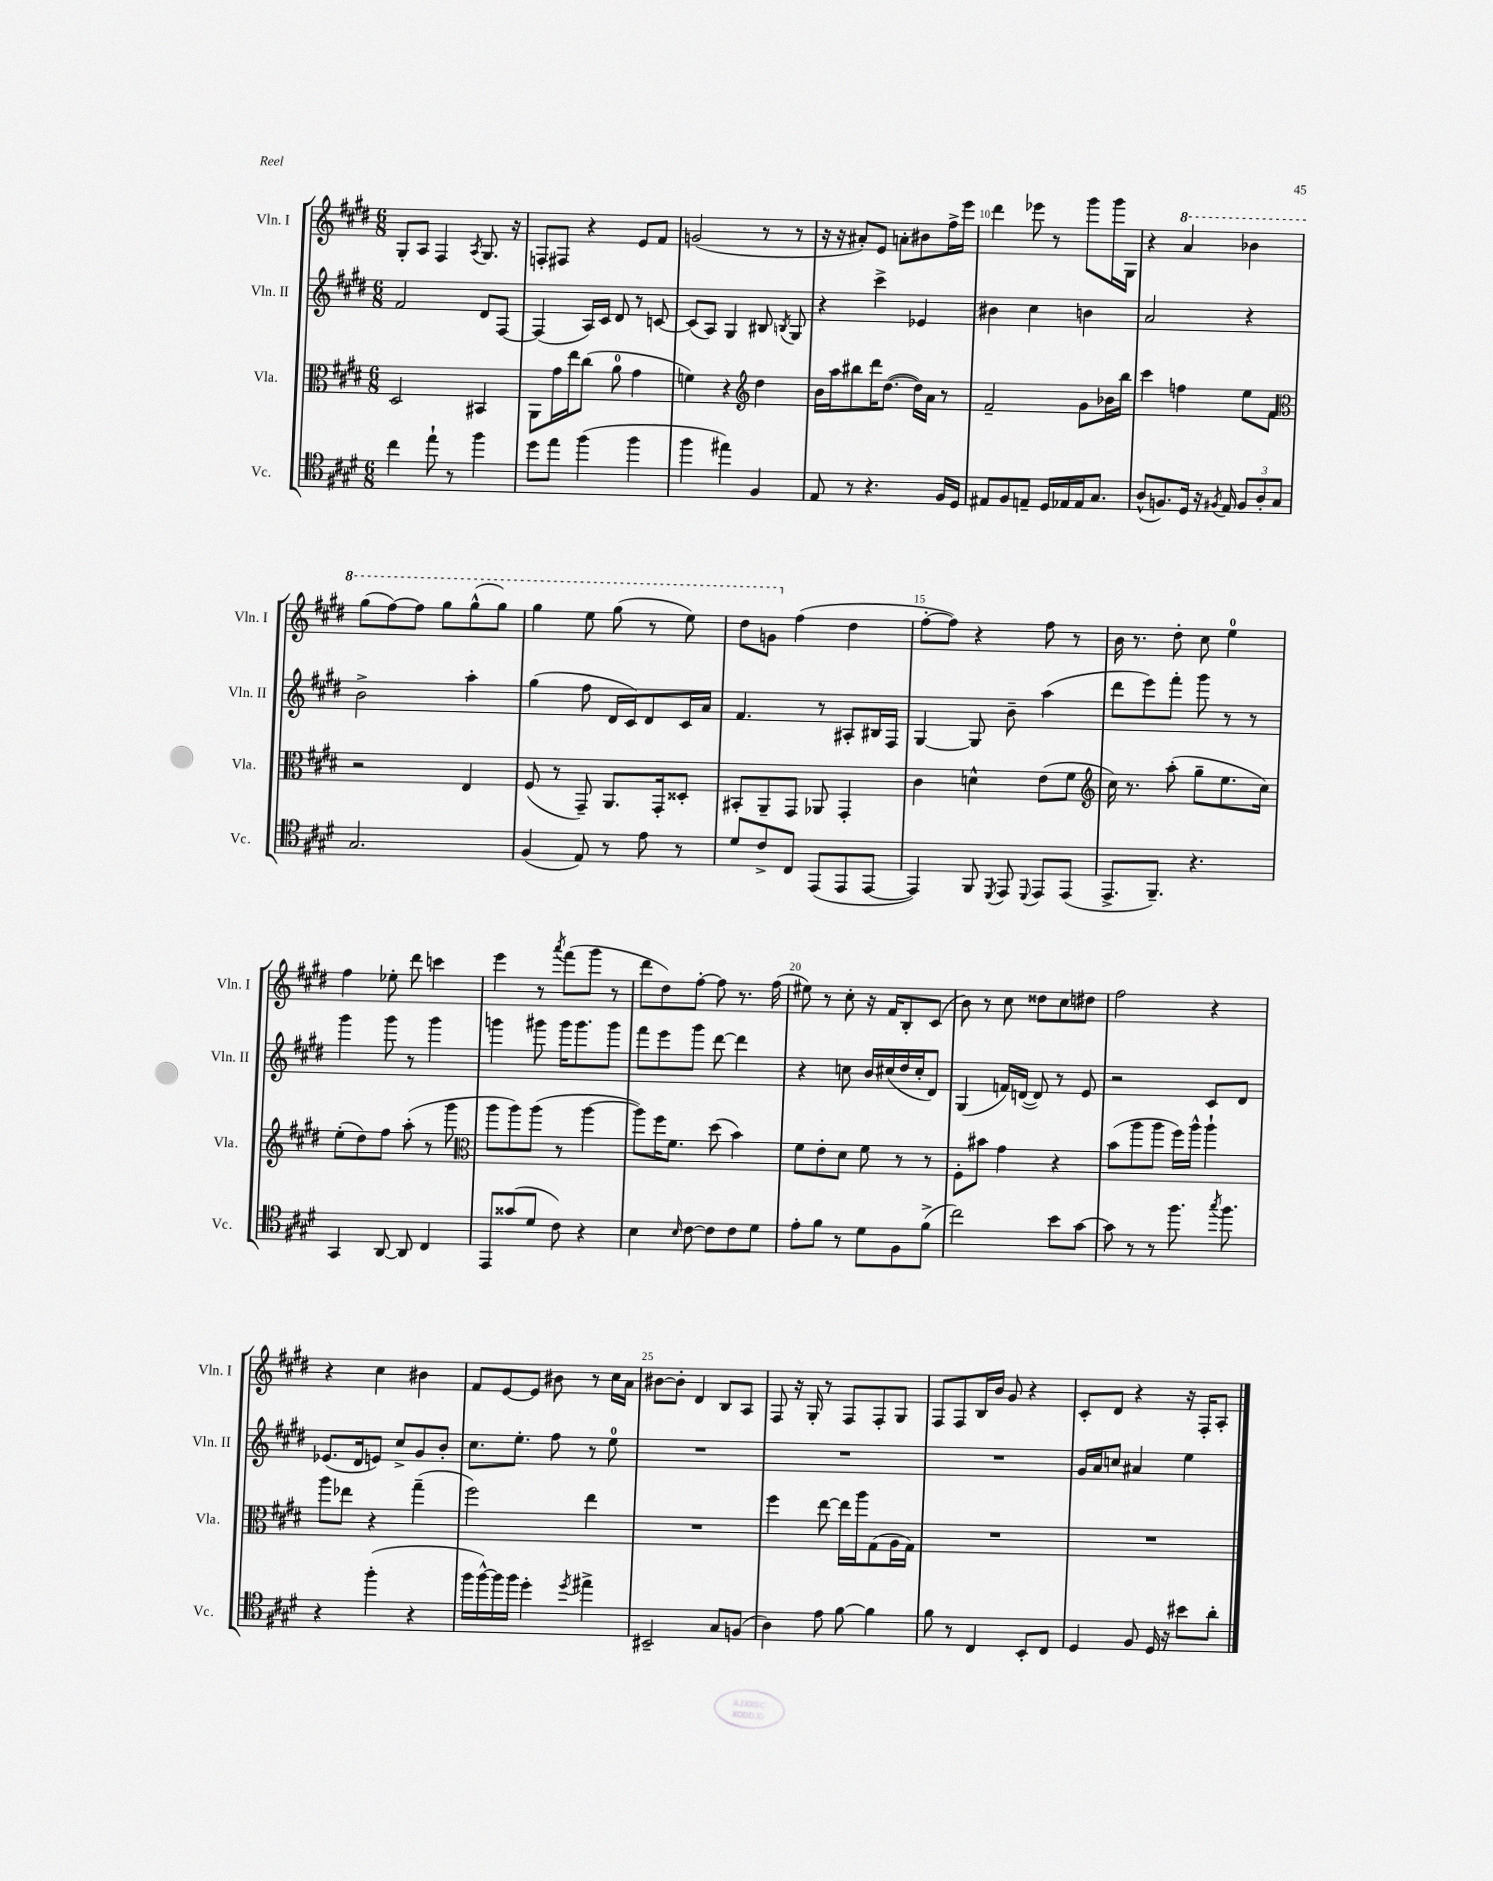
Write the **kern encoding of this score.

**kern	**kern	**kern	**kern
*staff4	*staff3	*staff2	*staff1
*clefC4	*clefC3	*clefG2	*clefG2
*k[f#c#g#d#]	*k[f#c#g#d#]	*k[f#c#g#d#]	*k[f#c#g#d#]
*M6/8	*M6/8	*M6/8	*M6/8
4cc#	2D#	2f#	8G#'
.	.	.	8A
8ee`	.	.	4F#
8r	.	.	.
.	.	.	8qA
4ff#	4BB#	8d#	8.G#
.	.	[8F#	.
.	.	.	16r
=	=	=	=
8dd#	8AA	(4F#]	8F'
8ee	16g#	.	8F#
.	16ee	.	.
(4ff#	(8cc#	16A)	4r
.	.	16c#	.
.	8a	8d#	.
4ff#	4g#	8r	8e
.	.	[8c	8f#
=	=	=	=
4ff#	4f)	(8c]	(2g
.	.	8A)	.
4ee#)	4r	4G#	.
*	*clefG2	*	*
4F#	4dd#	8B#	8r
.	.	8qB	.
.	.	8G#	8r
=	=	=	=
8E	16b	4r	16r
.	16aa	.	16r
8r	8bb#	.	8a#')
4.r	16ddd#	4ccc#^	8e
.	([8.dd#	.	.
.	.	.	8a'
.	16dd#])	4e-	8b#
.	16a	.	.
16F#	8r	.	16ff#^
16D#	.	.	16eee
=	=	=	=
8E#	2f#~	4b#	4ddd#
8F#	.	.	.
8E~	.	4cc#	8eee-
16D#	.	.	8r
16E-	.	.	.
16E-	8g#	4b	8ggg#
8.G#	.	.	.
.	16b-	.	16ggg#
.	16bb	.	16G#
=	=	=	=
(8A^^	4ccc#	2a	4r
8.F)	.	.	.
.	4ff	.	4aa
16D#	.	.	.
16r	.	.	.
8qF#	.	.	.
16E	.	.	.
12F#	8ee	4r	4bb-
12A'	.	.	.
.	8f#	.	.
12G#	.	.	.
=	=	=	=
*	*clefC3	*	*
2.G#	2r	2b^	(8ggg#
.	.	.	[8fff#)
.	.	.	8fff#]
.	.	.	8ggg#
.	4E	4aa'	(8ggg#^^
.	.	.	8ggg#)
=	=	=	=
(4F#	(8F#	(4gg#	4ggg#
.	8r	.	.
8E)	8GG#~)	8ff#	8eee
8r	8.AA	16d#	(8ggg#
.	.	16c#)	.
8e	.	8d#	8r
.	16GG#'	.	.
8r	8D##'	16c#	8eee)
.	.	16a	.
=	=	=	=
8d#	8BB#'	4.f#	8ddd#
8c#^	8AA~	.	8gg
8C#	8GG#	.	(4ff#
(8EE	8AA-	8r	.
8EE	4GG#'	8A#'	4dd#
[8EE	.	16B#	.
.	.	16F#	.
=	=	=	=
4EE])	4c#	[4G#	[8ff#'
.	.	.	8ff#])
8FF#	4d^^	8G#]	4r
8qDD#	.	.	.
8EE	.	8b~	.
8qqDD#	.	.	.
8EE	(8e	(4aa	8ff#
(8EE	8f#	.	8r
=	=	=	=
*	*clefG2	*	*
8.EE^	16cc#)	8ddd#	16b
.	8.r	.	8.r
.	.	8eee)	.
8.FF#~)	.	.	.
.	(8aa'	8fff#'	8dd#'
4.r	8gg#~	8ggg#	8cc#
.	8.ee	8r	4ee
.	.	8r	.
.	16cc#)	.	.
=	=	=	=
4GG#	(8ee'	4ggg#	4ff#
.	8dd#)	.	.
[8AA	8ff#	8ggg#	8ee-'
8AA]	(8aa'	8r	8ddd#
4C#	8r	4ggg#	4ccc
.	8ggg#	.	.
=	=	=	=
*	*clefC3	*	*
8EE	8aa	4ggg	4eee
(8g##	8aa)	.	.
8d#	(8aa	8ggg#	8r
.	.	.	8qaaa
8c#)	8r	16ggg#	(8fff#
.	.	8.ggg#	.
4r	[4aa	.	8ggg#
.	.	8ggg#	8r
=	=	=	=
4B	8aa])	8fff#	8ddd#
.	16ff#	8eee	8dd#)
.	8.f#	.	.
16qqB	.	.	.
[8c#	.	8ggg#	[8ff#'
8c#]	(8dd#	[8ddd#	8ff#]
8c#	4b)	4ddd#]	8.r
8d#	.	.	.
.	.	.	(16ff#
=	=	=	=
8e'	8f#	4r	8ee#)
8f#	8e'	.	8r
8r	8d#	8cc	8cc#'
8d#	8f#	16b	16r
.	.	(16cc#	16f#
8F#	8r	16dd#	8B'
.	.	16cc#'	.
(8f#^	8r	8d#)	(8c#
=	=	=	=
2cc#)	8F#'	(4G#	8b)
.	8b#	.	8r
.	4g#	16f)	8cc#
.	.	([16d	.
.	.	8d])	8dd##
8b	4r	8r	8cc#
[8g#	.	8e	8dd#
=	=	=	=
8g#]	(8b	2r	2ff#
8r	8aa	.	.
8r	8aa	.	.
8.ff#	16ff#)	.	.
.	16aa^^	.	.
.	4aa`	8c#	4r
8qgg#	.	.	.
8.ff#	.	.	.
.	.	8d#	.
=	=	=	=
4r	8aa	(8.e-	4r
.	8ee-	.	.
.	.	16d#	.
(4ff#'	4r	8e)	4cc#
.	.	8cc#^	.
4r	(4gg#~	8g#	4b#
.	.	8b'	.
=	=	=	=
16ff#	2ff#)	8.cc#	8f#
[16ff#^^)	.	.	.
16ff#]	.	.	[8e
16ff#	.	8.ee'	.
4dd#'	.	.	8e]
.	.	8ff#	8b#
8qdd#	.	.	.
4ee#^	4ee	8r	8r
.	.	8ee	16cc#
.	.	.	16a
=	=	=	=
2BB#~	2.r	2.r	[8b#
.	.	.	8b#']
.	.	.	4d#
8G#	.	.	8B
(8F	.	.	8A
=	=	=	=
4A)	4ff#	2.r	8F#
.	.	.	16r
.	.	.	16G#'
8e	[8ee	.	8r
[8f#	16ee]	.	8F#
.	16aa	.	.
4f#]	(8G#	.	8F#'
.	16A	.	8G#
.	16G#)	.	.
=	=	=	=
8f#	2.r	2.r	8F#
8r	.	.	8F#
4C#	.	.	16B
.	.	.	16b
.	.	.	8g#
8BB'	.	.	4r
8C#	.	.	.
=	=	=	=
4D#	2.r	16g#	8c#'
.	.	16a	.
.	.	8cc	8d#
8F#	.	4a#	4r
16D#	.	.	.
16r	.	.	.
8b#	.	4ee	16r
.	.	.	16F#'
8a'	.	.	8A'
==	==	==	==
*-	*-	*-	*-
